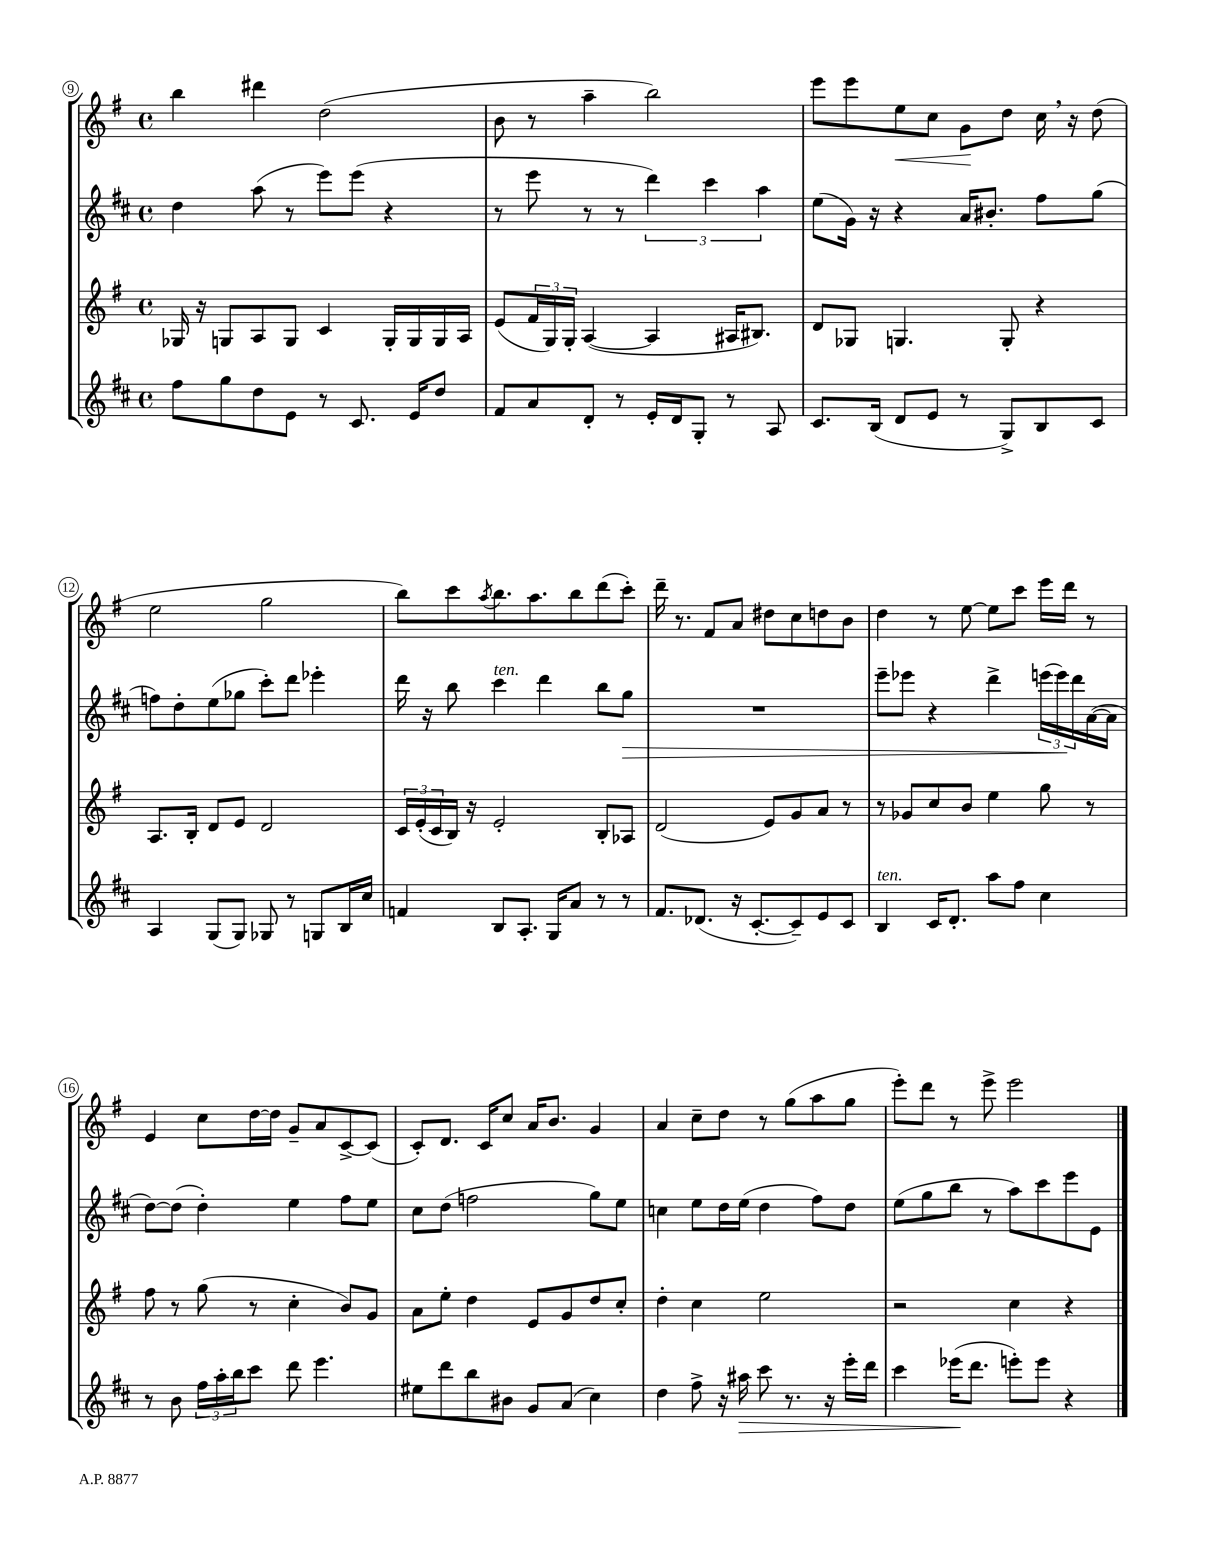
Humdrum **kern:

**kern	**dynam	**kern	**kern	**dynam	**kern	**dynam
*part4	*part4	*part3	*part2	*part2	*part1	*part1
*staff4	*staff4	*staff3	*staff2	*staff2	*staff1	*staff1
*clefG2	*	*clefG2	*clefG2	*	*clefG2	*
*k[f#c#]	*	*k[f#]	*k[f#c#]	*	*k[f#]	*
*M4/4	*	*M4/4	*M4/4	*	*M4/4	*
*met(c)	*	*met(c)	*met(c)	*	*met(c)	*
=9	=9	=9	=9	=9	=9	=9
8ff#\L	.	16G-X/	4dd\	.	4bb\	.
.	.	16r	.	.	.	.
8gg\	.	8Gn/L	.	.	.	.
8dd\	.	8A/	(8aa\	.	4ddd#X\	.
8e\J	.	8G/J	8r	.	.	.
8r	.	4c/	8eee\L)	.	(2dd\	.
8.c#/	.	.	(8eee\J	.	.	.
.	.	16G'/LL	4r	.	.	.
16e/KL	.	16G/	.	.	.	.
8dd/J	.	16G/	.	.	.	.
.	.	16A/JJ	.	.	.	.
=10	=10	=10	=10	=10	=10	=10
8f#/L	.	(8e/L	8r	.	8b\	.
8a/	.	24f#/L	8eee\	.	8r	.
.	.	24G/)	.	.	.	.
.	.	24G'/JJ	.	.	.	.
8d'/J	.	([4A/	8r	.	4aa~\	.
8r	.	.	8r	.	.	.
16e'/LL	.	4A/]	6ddd\)	.	2bb\)	.
16d/J	.	.	.	.	.	.
8G'/J	.	.	.	.	.	.
.	.	.	6ccc#\	.	.	.
8r	.	16A#X/KL	.	.	.	.
.	.	8.B#X/J)	.	.	.	.
.	.	.	6aa\	.	.	.
8A/	.	.	.	.	.	.
=11	=11	=11	=11	=11	=11	=11
8.c#/L	.	8d/L	(8ee\L	.	8eee\L	.
.	.	8G-X/J	16g\Jk)	.	8eee\	.
(16B/Jk	.	.	16r	.	.	.
!	!	!	!	!	!	!LO:HP:b
8d/L	.	4.Gn/	4r	.	8ee\	<
8e/J	.	.	.	.	8cc\J	.
8r	.	.	16a/KL	.	8g\L	.
.	.	.	8.b#X'/J	.	.	.
8G^/L)	.	8G'/	.	.	8dd\J	[
8B/	.	4r	8ff#\L	.	16cc,\	.
.	.	.	.	.	16r	.
8c#/J	.	.	(8gg\J	.	(8dd\	.
!!LO:LB:g=z
=12	=12	=12	=12	=12	=12	=12
4A/	.	8.A/L	8ffn\L)	.	2ee\	.
.	.	.	8dd'\	.	.	.
.	.	16B'/Jk	.	.	.	.
(8G/L	.	8d/L	(8ee\	.	.	.
8G/J)	.	8e/J	8gg-X\J	.	.	.
8G-X/	.	2d/	8ccc#'\L)	.	2gg\	.
8r	.	.	8ddd\J	.	.	.
8Gn/L	.	.	4eee-X'\	.	.	.
16B/L	.	.	.	.	.	.
16cc#/JJ	.	.	.	.	.	.
=13	=13	=13	=13	=13	=13	=13
4fn/	.	24c/LL	16ddd\	.	8bb\L)	.
.	.	(24e'/	.	.	.	.
.	.	.	16r	.	.	.
.	.	24c/	.	.	.	.
.	.	16B/JJ)	8bb\	.	8ccc\	.
.	.	16r	.	.	.	.
.	.	.	.	.	8qaa/	.
!	!	!	!LO:TX:a:i:t=ten.	!	!	!
8B/L	.	2e'/	4ccc#\	.	8.bb\	.
8.A'/J	.	.	.	.	.	.
.	.	.	.	.	8.aa\	.
.	.	.	4ddd\	.	.	.
16G/KL	.	.	.	.	.	.
8a/J	.	.	.	.	8bb\	.
8r	.	8B'/L	8bb\L	.	(8ddd\	.
!	!	!	!	!LO:HP:b	!	!
8r	.	8A-X/J	8gg\J	>	8ccc'\J)	.
=14	=14	=14	=14	=14	=14	=14
8.f#/L	.	(2d/	1r	.	16ddd~\	.
.	.	.	.	.	8.r	.
(8.d-X/J	.	.	.	.	.	.
.	.	.	.	.	8f#/L	.
16r	.	.	.	.	8a/J	.
[8.c#'/L	.	.	.	.	.	.
.	.	8e/L)	.	.	8dd#X\L	.
8c#~/])	.	8g/	.	.	8cc\	.
8e/	.	8a/J	.	.	8ddn\	.
8c#/J	.	8r	.	.	8b\J	.
=15	=15	=15	=15	=15	=15	=15
!LO:TX:a:i:t=ten.	!	!	!	!	!	!
4B/	.	8r	8eee~\L	.	4dd\	.
.	.	8g-X/L	8eee-X\J	.	.	.
16c#/KL	.	8cc/	4r	.	8r	.
8.d'/J	.	.	.	.	.	.
.	.	8b/J	.	.	[8ee\	.
8aa\L	.	4ee\	4ddd^\	.	8ee\L]	.
8ff#\J	.	.	.	.	8ccc\J	.
4cc#\	.	8gg\	(24eeen\LL	.	16eee\LL	.
.	.	.	24eee\)	.	.	.
.	.	.	.	.	16ddd\JJ	.
.	.	.	24ddd\	]	.	.
.	.	8r	([16a\	.	8r	.
.	.	.	16a\JJ]	.	.	.
!!LO:LB:g=z
=16	=16	=16	=16	=16	=16	=16
8r	.	8ff#\	[8dd\L)	.	4e/	.
8b\	.	8r	(8dd\J]	.	.	.
24ff#\LL	.	(8gg\	4dd'\)	.	8cc\L	.
24aa'\	.	.	.	.	.	.
24bb\J	.	.	.	.	.	.
8ccc#\J	.	8r	.	.	[16dd\L	.
.	.	.	.	.	16dd\JJ]	.
8ddd\	.	4cc'\	4ee\	.	8g~/L	.
4.eee\	.	.	.	.	8a/	.
.	.	8b/L)	8ff#\L	.	[8c^/	.
.	.	8g/J	8ee\J	.	(8c/J]	.
=17	=17	=17	=17	=17	=17	=17
8ee#X\L	.	8a\L	8cc#\L	.	8c'/L)	.
8ddd\	.	8ee'\J	(8dd\J	.	8.d/J	.
8bb\	.	4dd\	2ffn\	.	.	.
.	.	.	.	.	16c/KL	.
8b#X\J	.	.	.	.	8cc/J	.
8g/L	.	8e/L	.	.	16a/KL	.
.	.	.	.	.	8.b/J	.
(8a/J	.	8g/	.	.	.	.
4cc#\)	.	8dd/	8gg\L)	.	4g/	.
.	.	8cc'/J	8ee\J	.	.	.
=18	=18	=18	=18	=18	=18	=18
4dd\	.	4dd'\	4ccn\	.	4a/	.
8ff#^\	.	4cc\	8ee\L	.	8cc~\L	.
16r	.	.	16dd\L	.	8dd\J	.
!	!LO:HP:b	!	!	!	!	!
16aa#X\	>	.	(16ee\JJ	.	.	.
8ccc#\	.	2ee\	4dd\	.	8r	.
8.r	.	.	.	.	(8gg\L	.
.	.	.	8ff#\L)	.	8aa\	.
16r	.	.	.	.	.	.
16eee'\LL	.	.	8dd\J	.	8gg\J	.
16ddd\JJ	.	.	.	.	.	.
=19	=19	=19	=19	=19	=19	=19
4ccc#\	.	2r	(8ee\L	.	8eee'\L)	.
.	.	.	8gg\	.	8ddd\J	.
(16eee-X\KL	.	.	8bb\J	.	8r	.
8.ddd\J	]	.	.	.	.	.
.	.	.	8r	.	8eee^\	.
8eeen'\L)	.	4cc\	8aa\L)	.	2eee\	.
8eee\J	.	.	8ccc#\	.	.	.
4r	.	4r	8eee\	.	.	.
.	.	.	8e\J	.	.	.
==	==	==	==	==	==	==
*-	*-	*-	*-	*-	*-	*-
